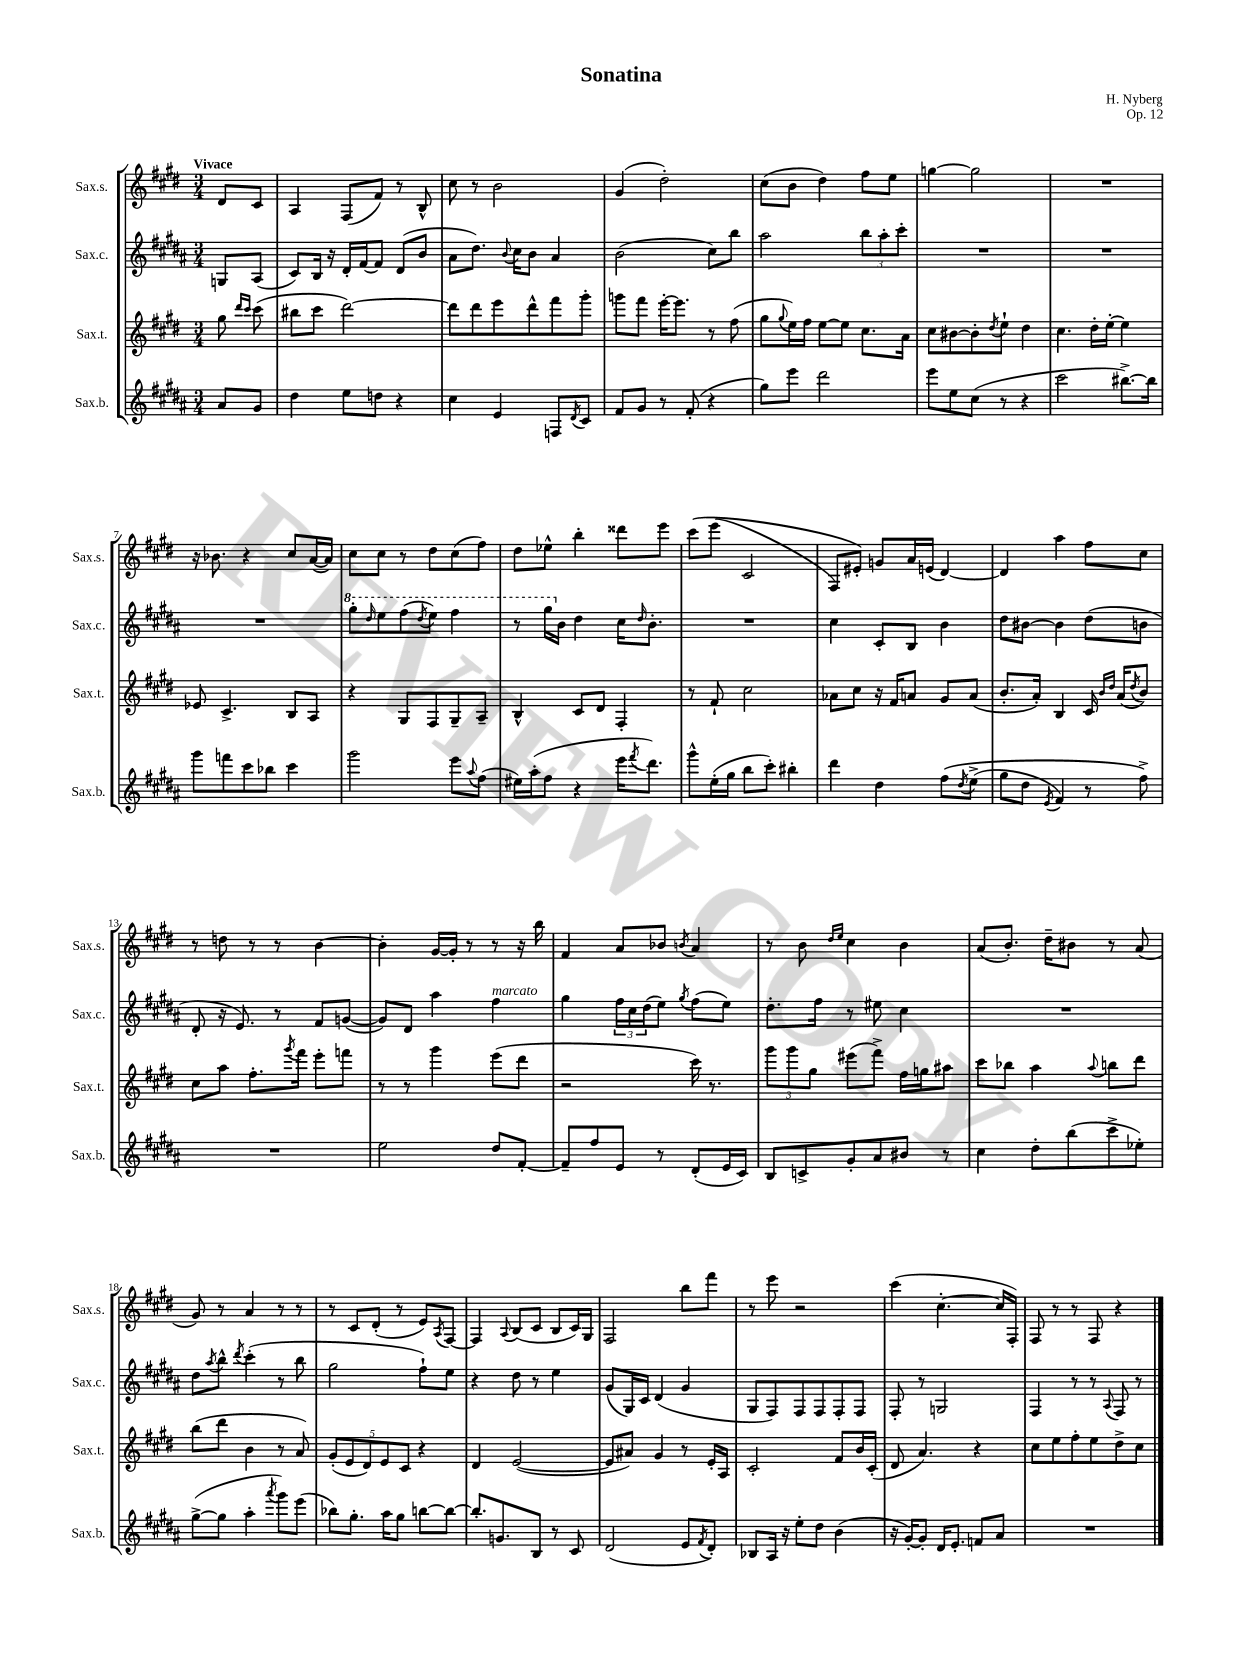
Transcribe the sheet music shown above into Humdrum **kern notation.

**kern	**kern	**kern	**kern
*staff4	*staff3	*staff2	*staff1
*clefG2	*clefG2	*clefG2	*clefG2
*k[f#c#g#d#a#]	*k[f#c#g#d#]	*k[f#c#g#d#a#]	*k[f#c#g#d#]
*M3/4	*M3/4	*M3/4	*M3/4
8a#	8gg#	8G	8d#
.	16qqddd#	.	.
.	16qqccc#	.	.
8g#	(8ccc#	(8A#	8c#
=	=	=	=
4dd#	8bb#	8c#)	4A
.	8ccc#	16B	.
.	.	16r	.
8ee	[2ddd#)	16d#'	(8F#
.	.	[16f#	.
8dd	.	8f#]	8f#)
4r	.	(8d#	8r
.	.	8b	8B^^
=	=	=	=
4cc#	8ddd#]	8a#	8cc#
.	8ddd#	8.dd#)	8r
4e	8eee	.	2b
.	.	8qqb	.
.	.	16cc#	.
.	8ddd#^^	8b	.
8F	8fff#	4a#	.
8qd#	.	.	.
8c#	8ggg#'	.	.
=	=	=	=
8f#	8ggg	(2b	(4g#
8g#	8fff#	.	.
8r	[16eee'	.	2dd#')
.	8.eee]	.	.
(8f#'	.	.	.
4r	8r	8cc#)	.
.	(8ff#	8bb	.
=	=	=	=
8gg#)	8gg#	2aa#	(8cc#
.	8qqgg#	.	.
8eee	16ee)	.	8b
.	16ff#	.	.
2ddd#	[8ee	.	4dd#)
.	8ee]	.	.
.	8.cc#	12bb	8ff#
.	.	12aa#'	.
.	.	.	8ee
.	.	12ccc#'	.
.	16a	.	.
=	=	=	=
8eee	8cc#	2.r	[4gg
8ee	[8b#	.	.
(8cc#	8b#']	.	2gg]
.	8qdd#	.	.
8r	8ee`	.	.
4r	4dd#	.	.
=	=	=	=
2ccc#	4.cc#	2.r	2.r
.	16dd#'	.	.
.	[16ee'	.	.
[8.bb#^)	4ee]	.	.
16bb#]	.	.	.
=	=	=	=
8ggg#	8e-	2.r	16r
.	.	.	8.b-
8fff	4.c#^	.	.
8ccc#	.	.	4r
8bb-	.	.	.
4ccc#	8B	.	8cc#
.	8A	.	([16a
.	.	.	16a])
=	=	=	=
2ggg#	4r	8ggg#'	8cc#
.	.	16qqddd#	.
.	.	8eee	8cc#
.	8G#	(8fff#	8r
.	.	8qddd#	.
.	8F#	8eee)	8dd#
8eee	8G#~	4fff#	(8cc#
8qqaa#	.	.	.
(8ff#	8A~	.	8ff#)
=	=	=	=
16ee#)	4B^^	8r	8dd#
(16aa#'	.	.	.
8ff#	.	16ggg#	8ee-^^
.	.	16b	.
4r	8c#	4dd#	4bb'
.	8d#	.	.
16eee	4F#'	16cc#	8ddd##
8qfff#	.	16qqdd#	.
8.ddd#)	.	8.b'	.
.	.	.	8eee
=	=	=	=
8ggg#^^	8r	2.r	&(8ccc#
(16ee'	8f#`	.	(8eee
16gg#	.	.	.
8bb	2cc#	.	2c#
8ccc#')	.	.	.
4bb#'	.	.	.
=	=	=	=
4ddd#	8a-	4cc#	8F#)
.	8cc#	.	8e#'&)
4dd#	16r	8c#'	8g
.	16f#	.	.
.	8a	8B	16a
.	.	.	(16e
&(8ff#	8g#	4b	[4d#)
8qdd#	.	.	.
(8ee^	(8a	.	.
=	=	=	=
8gg#	8.b'	8dd#	4d#]
8dd#	.	[8b#	.
.	16a')	.	.
8qe	.	.	.
4f#)	4B	4b#]	4aa
8r	16c#	(8dd#	8ff#
.	16qqb	.	.
.	16qqdd#	.	.
.	(16a	.	.
.	8qdd#	.	.
8ff#^&)	8b)	8b	8cc#
=	=	=	=
2.r	8cc#	8d#'	8r
.	8aa	16r	8dd
.	.	8.e)	.
.	8.ff#'	.	8r
.	.	8r	8r
.	8qggg#	.	.
.	16fff#	.	.
.	8eee'	8f#	[4b
.	8fff	([8g	.
=	=	=	=
2ee	8r	8g])	4b']
.	8r	8d#	.
.	4ggg#	4aa#	[16g#
.	.	.	16g#']
.	.	.	8r
8dd#	(8eee	4ff#	8r
[8f#'	8ddd#	.	16r
.	.	.	16bb
=	=	=	=
8f#~]	2r	4gg#	4f#
8ff#	.	.	.
8e	.	24ff#	8a
.	.	24cc#	.
.	.	(24dd#	.
8r	.	8ee)	8b-
.	.	8qgg#	8qb
(8d#'	16ccc#)	(8ff#	4a
.	8.r	.	.
16e	.	8ee)	.
16c#)	.	.	.
=	=	=	=
8B	12ggg#	8.dd#'	8r
.	12ggg#	.	.
8c^	.	.	8b
.	12gg#	.	.
.	.	16ff#	.
.	.	.	16qqdd#
.	.	.	16qqee
8g#'	(8eee#	8r	4cc#
8a#	8fff#^)	8ee#	.
8b#	16ff#	4cc#	4b
.	16gg	.	.
8r	8aa#	.	.
=	=	=	=
4cc#	8ccc#	2.r	(8a
.	8bb-	.	8.b')
8dd#'	4aa	.	.
.	.	.	16dd#~
(8bb	.	.	8b#
.	8qqaa	.	.
8ccc#^	8bb	.	8r
8ee-')	8ddd#	.	(8a
=	=	=	=
([8gg#^	(8bb	8dd#	8g#)
.	.	8qaa#	.
8gg#]	8ddd#	8bb^^	8r
.	.	8qddd#	.
4aa#'	4b	(4ccc#'	4a
8qaaa#	.	.	.
8ggg#)	8r	8r	8r
(8eee	8a)	8bb	8r
=	=	=	=
8bb-)	(10g#'	2gg#	8r
.	10e	.	.
8.gg#'	.	.	8c#
.	10d#)	.	.
.	.	.	(8d#'
.	10e	.	.
16aa#	.	.	.
8gg#	.	.	8r
.	10c#	.	.
[8bb	4r	8ff#`)	8e)
.	.	.	8qA
8bb_	.	8ee	[8F#
=	=	=	=
8.bb']	4d#	4r	4F#]
8.g	.	.	.
.	.	.	8qqA
.	([2e	8dd#	(8B
8B	.	8r	8c#
8r	.	4ee	8B
8c#	.	.	16c#)
.	.	.	16G#
=	=	=	=
(2d#	8e]	(8g#	2F#
.	8a#)	16G#)	.
.	.	16c#	.
.	4g#	(4d#	.
8e	8r	4g#	8bb
8qf#	.	.	.
8d#')	16e'	.	8fff#
.	16A	.	.
=	=	=	=
8B-	2c#'	8G#	8r
16A#	.	8F#)	8eee
16r	.	.	.
8ee'	.	8F#	2r
8dd#	.	8F#	.
(4b	8f#	8F#'	.
.	16b	8F#	.
.	(16c#'	.	.
=	=	=	=
16r	8d#	8F#'	(4ccc#
[16g#')	.	.	.
8g#']	4.a)	8r	.
16d#	.	2G	[4.cc#'
8.e'	.	.	.
8f	4r	.	.
8a#	.	.	16cc#]
.	.	.	16F#')
=	=	=	=
2.r	8cc#	4F#	8F#
.	8ee	.	8r
.	8ff#'	8r	8r
.	8ee	8r	8F#
.	.	8qqA#	.
.	8dd#^	8F#	4r
.	8cc#	8r	.
==	==	==	==
*-	*-	*-	*-
